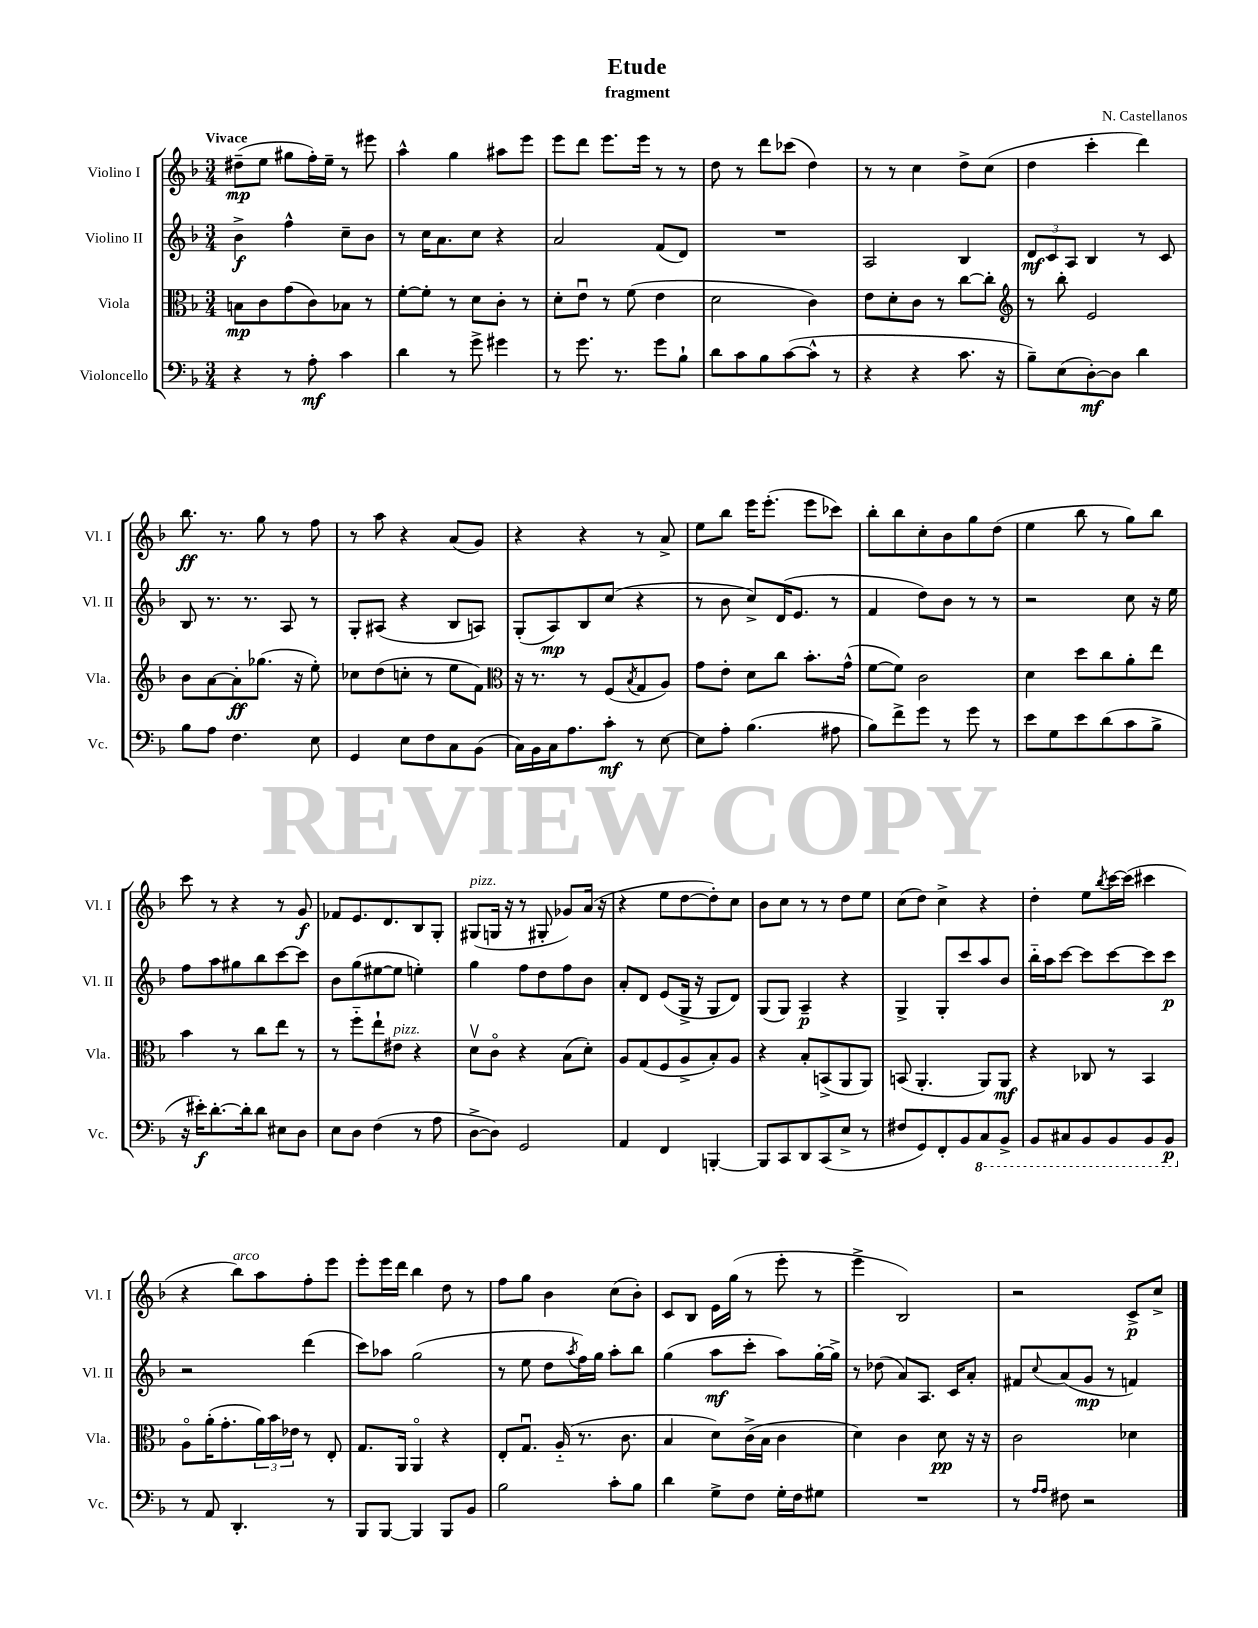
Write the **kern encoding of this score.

**kern	**dynam	**kern	**dynam	**kern	**dynam	**kern	**dynam
*part4	*part4	*part3	*part3	*part2	*part2	*part1	*part1
*staff4	*staff4	*staff3	*staff3	*staff2	*staff2	*staff1	*staff1
*I"Violoncello	*	*I"Viola	*	*I"Violino II	*	*I"Violino I	*
*I'Vc.	*	*I'Vla.	*	*I'Vl. II	*	*I'Vl. I	*
*clefF4	*	*clefC3	*	*clefG2	*	*clefG2	*
*k[b-]	*	*k[b-]	*	*k[b-]	*	*k[b-]	*
*M3/4	*	*M3/4	*	*M3/4	*	*M3/4	*
=1	=1	=1	=1	=1	=1	=1	=1
!	!	!	!	!	!	!LO:TX:a:B:t=Vivace	!
4r	.	8Bn\L	mp	4b-^\	f	(8dd#X~\L	mp
.	.	8c\	.	.	.	8ee\J	.
8r	.	(8g\	.	4ff^^\	.	8gg#X\L	.
8A'\	mf	8c\)	.	.	.	16ff'\L)	.
.	.	.	.	.	.	16ee~\JJ	.
4c\	.	8B-X\J	.	8cc~\L	.	8r	.
.	.	8r	.	8b-\J	.	8eee#X\	.
=2	=2	=2	=2	=2	=2	=2	=2
4d\	.	[8f'\L	.	8r	.	4aa^^\	.
.	.	8f'\J]	.	16cc\KL	.	.	.
.	.	.	.	8.a\	.	.	.
8r	.	8r	.	.	.	4gg\	.
8g^\	.	8d\L	.	8cc\J	.	.	.
4g#X\	.	8c'\J	.	4r	.	8aa#X\L	.
.	.	8r	.	.	.	8eee\J	.
=3	=3	=3	=3	=3	=3	=3	=3
8r	.	8d'\L	.	2a/	.	8eee\L	.
8.g\	.	8eu\J	.	.	.	8ddd\J	.
.	.	8r	.	.	.	8.eee\L	.
8.r	.	.	.	.	.	.	.
.	.	(8f\	.	.	.	.	.
.	.	.	.	.	.	16eee\Jk	.
8g\L	.	4e\	.	(8f/L	.	8r	.
8B-`\J	.	.	.	8d/J)	.	8r	.
=4	=4	=4	=4	=4	=4	=4	=4
8d\L	.	2d\	.	2.r	.	8dd\	.
8c\	.	.	.	.	.	8r	.
8B-\	.	.	.	.	.	8ddd\L	.
([8c\	.	.	.	.	.	(8ccc-X\J	.
8c^^\J]	.	4c\)	.	.	.	4dd\)	.
8r	.	.	.	.	.	.	.
=5	=5	=5	=5	=5	=5	=5	=5
4r	.	8e\L	.	2A/	.	8r	.
.	.	8d'\	.	.	.	8r	.
4r	.	8c\J	.	.	.	4cc\	.
.	.	8r	.	.	.	.	.
8.c\	.	[8cc\L	.	4B-/	.	8dd^\L	.
.	.	8cc'\J]	.	.	.	(8cc\J	.
16r	.	.	.	.	.	.	.
=6	=6	=6	=6	=6	=6	=6	=6
*	*	*clefG2	*	*	*	*	*
8B-~\L)	.	8r	.	12d/L	mf	4dd\	.
.	.	.	.	12c/	.	.	.
(8E\	.	8bb-'\	.	.	.	.	.
.	.	.	.	12A/J	.	.	.
[8D'\)	mf	2e/	.	4B-/	.	4ccc'\	.
8D\J]	.	.	.	.	.	.	.
4d\	.	.	.	8r	.	4ddd\)	.
.	.	.	.	8c/	.	.	.
!!LO:LB:g=z
=7	=7	=7	=7	=7	=7	=7	=7
8B-\L	.	8b-\L	.	8B-/	.	8.bb-\	ff
8A\J	.	[8a\	.	8.r	.	.	.
.	.	.	.	.	.	8.r	.
4.F\	.	8a'\]	ff	.	.	.	.
.	.	.	.	8.r	.	.	.
.	.	(8.gg-X\J	.	.	.	8gg\	.
.	.	.	.	8A/	.	8r	.
.	.	16r	.	.	.	.	.
8E\	.	8ee'\)	.	8r	.	8ff\	.
=8	=8	=8	=8	=8	=8	=8	=8
4GG/	.	8cc-X\L	.	8G'/L	.	8r	.
.	.	(8dd\	.	(8A#X/J	.	8aa\	.
8E\L	.	8ccn'\J	.	4r	.	4r	.
8F\	.	8r	.	.	.	.	.
8C\	.	8ee\L	.	8B-/L	.	(8a/L	.
(8BB-\J	.	8f\J)	.	8An/J)	.	8g/J)	.
=9	=9	=9	=9	=9	=9	=9	=9
*	*	*clefC3	*	*	*	*	*
16C\LL)	.	16r	.	(8G'/L	.	4r	.
16BB-\	.	8.r	.	.	.	.	.
16C\J	.	.	.	8A/)	mp	.	.
8.A\	.	.	.	.	.	.	.
.	.	8r	.	8B-/	.	4r	.
8c'\J	mf	(8F/L	.	(8cc/J	.	.	.
.	.	8qB-/	.	.	.	.	.
8r	.	8G/	.	4r	.	8r	.
[8E\	.	8A/J)	.	.	.	8a^/	.
=10	=10	=10	=10	=10	=10	=10	=10
8E\L]	.	8g\L	.	8r	.	8ee\L	.
8A'\J	.	8e'\J	.	8b-\	.	8bb-\J	.
(4.B-\	.	8d\L	.	8cc^/L)	.	16eee\KL	.
.	.	.	.	.	.	(8.eee'\J	.
.	.	8cc\J	.	(16d/K	.	.	.
.	.	.	.	8.e/J	.	.	.
.	.	8.b-'\L	.	.	.	8eee\L	.
8A#X\	.	.	.	8r	.	8ccc-X\J)	.
.	.	(16g^^\Jk	.	.	.	.	.
=11	=11	=11	=11	=11	=11	=11	=11
8B-\L)	.	[8f\L	.	4f/	.	8bb-'\L	.
8f^\	.	8f\J])	.	.	.	8bb-\	.
8g\J	.	2c\	.	8dd\L)	.	8cc'\	.
8r	.	.	.	8b-\J	.	8b-\	.
8g\	.	.	.	8r	.	8gg\	.
8r	.	.	.	8r	.	(8dd\J	.
=12	=12	=12	=12	=12	=12	=12	=12
8e\L	.	4d\	.	2r	.	4ee\	.
8G\	.	.	.	.	.	.	.
8e\	.	8dd\L	.	.	.	8bb-\	.
(8d\	.	8cc\	.	.	.	8r	.
8c\	.	8a'\	.	8cc\	.	8gg\L)	.
8B-^\J	.	8ee\J	.	16r	.	8bb-\J	.
.	.	.	.	16ee\	.	.	.
!!LO:LB:g=z
=13	=13	=13	=13	=13	=13	=13	=13
16r	.	4b-\	.	8ff\L	.	8ccc\	.
16e#X'\KL)	f	.	.	.	.	.	.
[8.d'\	.	.	.	8aa\	.	8r	.
.	.	8r	.	8gg#X\	.	4r	.
16d'\k]	.	.	.	.	.	.	.
8d\J	.	8cc\L	.	8bb-\	.	.	.
8E#X\L	.	8ee\J	.	[8ccc\	.	8r	.
8D\J	.	8r	.	8ccc\J]	.	8g/	f
=14	=14	=14	=14	=14	=14	=14	=14
8E\L	.	8r	.	8b-\L	.	8f-X/L	.
8D\J	.	8ff\L	.	(8gg\	.	8.e/	.
(4F\	.	8ee`\	.	[8ee#X\	.	.	.
.	.	.	.	.	.	8.d/	.
!	!	!LO:TX:a:i:t=pizz.	!	!	!	!	!
.	.	8e#X\J	.	8ee#\J]	.	.	.
8r	.	4r	.	4een'\)	.	8B-/	.
8A\	.	.	.	.	.	8G'/J	.
=15	=15	=15	=15	=15	=15	=15	=15
!	!	!	!	!	!	!LO:TX:a:i:t=pizz.	!
[8D^\L	.	8dv\L	.	4gg\	.	(8G#X/L	.
8D\J])	.	8c\J	.	.	.	16Gn/Jk	.
.	.	.	.	.	.	16r	.
2GG/	.	4r	.	8ff\L	.	8r	.
.	.	.	.	8dd\	.	8G#X'/	.
.	.	(8B-\L	.	8ff\	.	8g-X/L)	.
.	.	8d'\J)	.	8b-\J	.	(16a/Jk	.
.	.	.	.	.	.	16r	.
=16	=16	=16	=16	=16	=16	=16	=16
4AA/	.	8A/L	.	8a'/L	.	4r	.
.	.	(8G/	.	8d/J	.	.	.
4FF/	.	8F/	.	(8e/L	.	8ee\L	.
.	.	8A^/	.	16G^/Jk	.	[8dd\	.
.	.	.	.	16r	.	.	.
[4BBBn'/	.	8B-'/)	.	8G/L	.	8dd'\])	.
.	.	8A/J	.	8d/J)	.	8cc\J	.
=17	=17	=17	=17	=17	=17	=17	=17
8BBB/L]	.	4r	.	(8G/L	.	8b-\L	.
8CC/	.	.	.	8G/J)	.	8cc\J	.
8DD/	.	8B-'/L	.	4A~/	p	8r	.
(8CC/	.	(8BBn^/	.	.	.	8r	.
8E^/J	.	8AA/	.	4r	.	8dd\L	.
8r	.	8AA/J)	.	.	.	8ee\J	.
=18	=18	=18	=18	=18	=18	=18	=18
8F#X/L	.	(8BBn/	.	4G^/	.	(8cc\L	.
8GG/)	.	4.AA'/	.	.	.	8dd\J)	.
8FF'/	.	.	.	8G'/L	.	4cc^\	.
8BB-/	.	.	.	8ccc/	.	.	.
*8ba	*	*	*	*	*	*	*
8CC/	.	8AA/L)	.	8aa/	.	4r	.
8BBB-^/J	.	8AA/J	mf	8b-/J	.	.	.
=19	=19	=19	=19	=19	=19	=19	=19
8BBB-/L	.	4r	.	16bb-\LL	.	4dd'\	.
.	.	.	.	16aa\J	.	.	.
8CC#X/	.	.	.	[8ccc\J	.	.	.
8BBB-/	.	8C-X/	.	8ccc\L]	.	8ee\L	.
.	.	.	.	.	.	8qbb-/	.
8BBB-/	.	8r	.	[8ccc\	.	[16ccc\L	.
.	.	.	.	.	.	(16ccc\JJ]	.
8BBB-/	.	4BB-/	.	8ccc\]	.	4ccc#X\	.
8BBB-/J	p	.	.	8ccc\J	p	.	.
!!LO:LB:g=z
=20	=20	=20	=20	=20	=20	=20	=20
*X8ba	*	*	*	*	*	*	*
8r	.	8A\L	.	2r	.	4r	.
8AA/	.	(16a'\K	.	.	.	.	.
.	.	8.g'\	.	.	.	.	.
!	!	!	!	!	!	!LO:TX:a:i:t=arco	!
4.DD'/	.	.	.	.	.	8bb-\L)	.
.	.	24a\L)	.	.	.	8aa\	.
.	.	24b-\	.	.	.	.	.
.	.	24e-X\JJ	.	.	.	.	.
.	.	8r	.	(4ddd\	.	8ff'\	.
8r	.	8E'/	.	.	.	8eee\J	.
=21	=21	=21	=21	=21	=21	=21	=21
8BBB-/L	.	8.G/L	.	8ccc\L)	.	8eee'\L	.
[8BBB-/J	.	.	.	8aa-X\J	.	16eee\L	.
.	.	16AA/Jk	.	.	.	16ddd\JJ	.
4BBB-/]	.	4AA/	.	(2gg\	.	4bb-\	.
8BBB-/L	.	4r	.	.	.	8dd\	.
8BB-/J	.	.	.	.	.	8r	.
=22	=22	=22	=22	=22	=22	=22	=22
2B-\	.	8E'/L	.	8r	.	8ff\L	.
.	.	8.Gu/J	.	8ee\	.	8gg\J	.
.	.	.	.	8dd\L	.	4b-\	.
.	.	(16A/	.	.	.	.	.
.	.	.	.	8qaa/	.	.	.
.	.	8.r	.	16ff\L)	.	.	.
.	.	.	.	16gg\JJ	.	.	.
8c'\L	.	.	.	8aa'\L	.	(8cc\L	.
.	.	8.c\	.	.	.	.	.
8B-\J	.	.	.	8bb-\J	.	8b-'\J)	.
=23	=23	=23	=23	=23	=23	=23	=23
4d\	.	4B-/	.	(4gg\	.	8c/L	.
.	.	.	.	.	.	8B-/J	.
8G^\L	.	8d\L)	.	8aa\L	mf	16e\LL	.
.	.	.	.	.	.	(16gg\JJ	.
8F\J	.	(16c^\L	.	8ccc'\J	.	8r	.
.	.	16B-\JJ	.	.	.	.	.
16G'\LL	.	4c\	.	8aa\L)	.	8eee'\	.
16F\J	.	.	.	.	.	.	.
8G#X\J	.	.	.	[16gg'\L	.	8r	.
.	.	.	.	16gg^\JJ]	.	.	.
=24	=24	=24	=24	=24	=24	=24	=24
2.r	.	4d\)	.	8r	.	4eee^\	.
.	.	.	.	(8dd-X\	.	.	.
.	.	4c\	.	8a/L)	.	2B-/)	.
.	.	.	.	8.A/J	.	.	.
.	.	8d\	pp	.	.	.	.
.	.	.	.	16c/KL	.	.	.
.	.	16r	.	8a'/J	.	.	.
.	.	16r	.	.	.	.	.
=25	=25	=25	=25	=25	=25	=25	=25
8r	.	2c\	.	8f#X/L	.	2r	.
16qqA/LL	.	.	.	.	.	.	.
16qqA/JJ	.	.	.	8qqcc/	.	.	.
8F#X\	.	.	.	(8a/	.	.	.
2r	.	.	.	8g/J	mp	.	.
.	.	.	.	8r	.	.	.
.	.	4d-X\	.	4fn/)	.	8c^/L	p
.	.	.	.	.	.	8cc^/J	.
==	==	==	==	==	==	==	==
*-	*-	*-	*-	*-	*-	*-	*-
